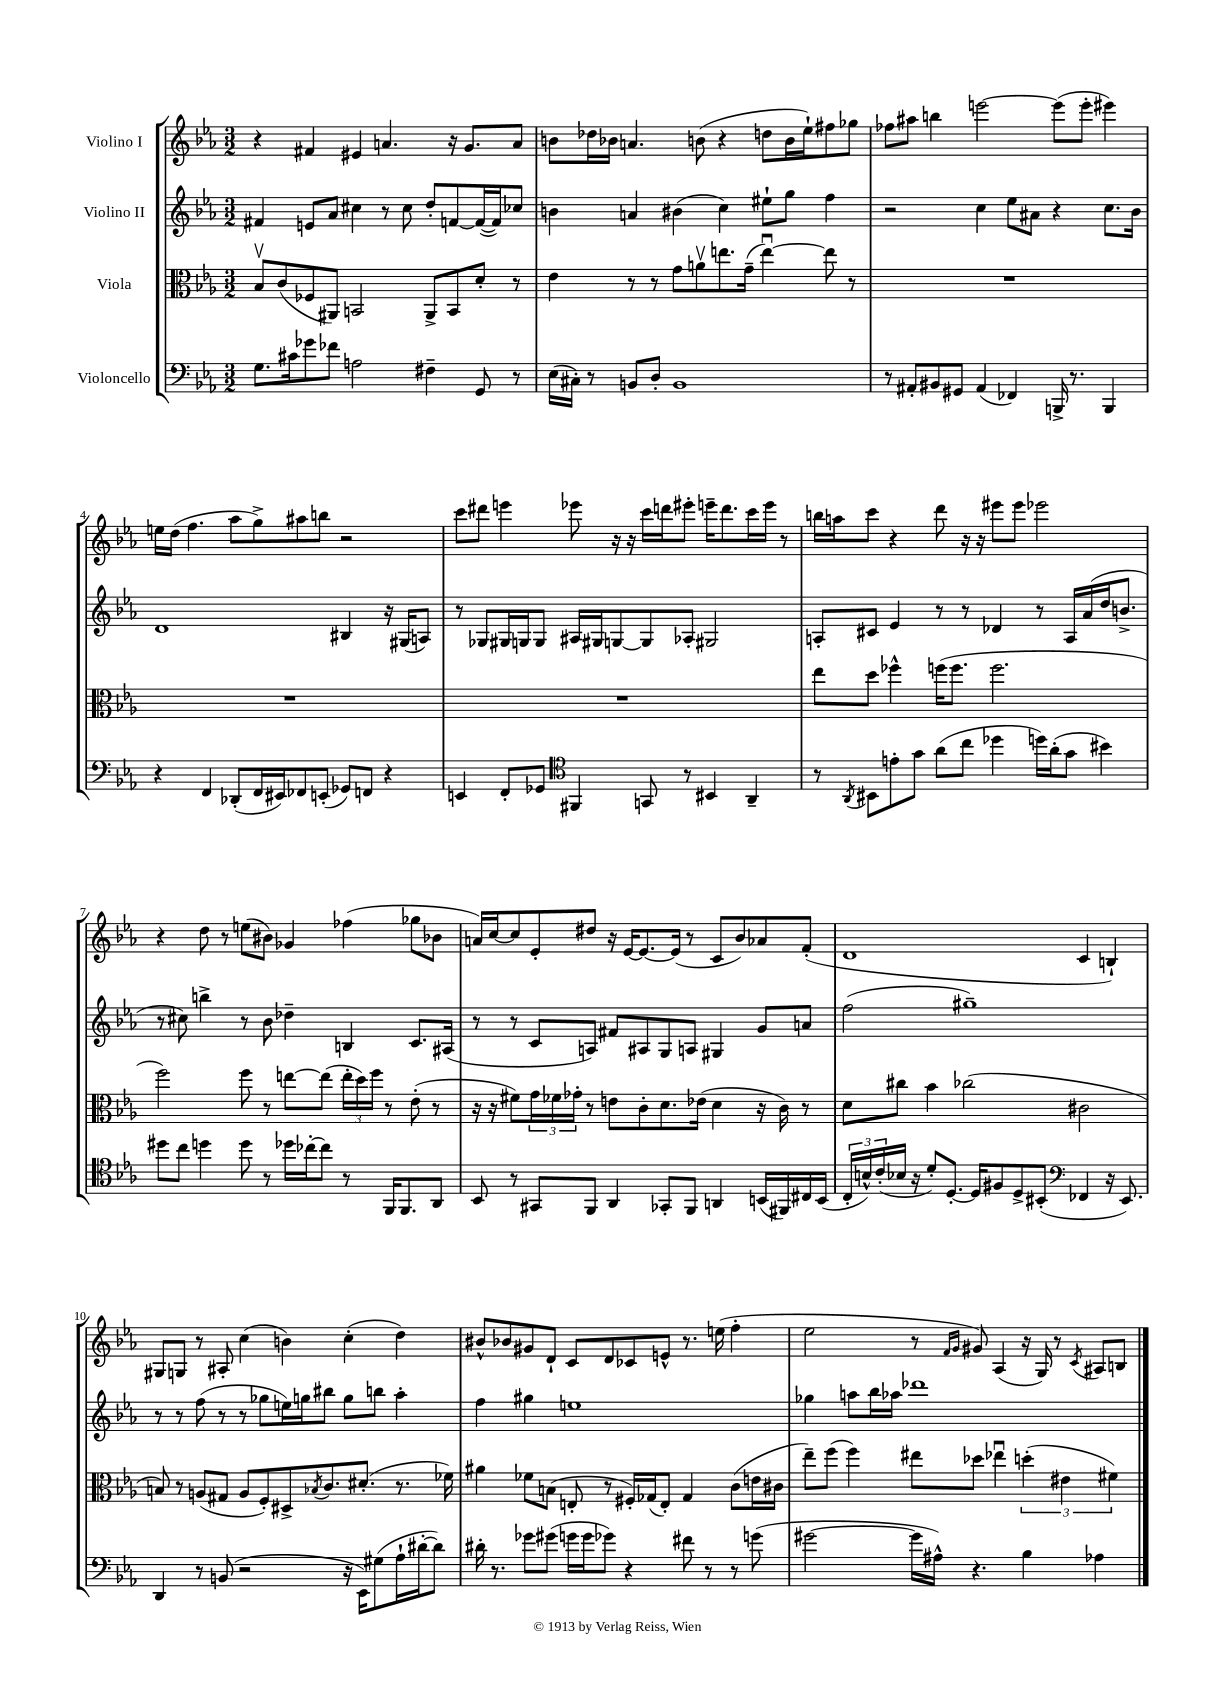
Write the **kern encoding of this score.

**kern	**kern	**kern	**kern
*part4	*part3	*part2	*part1
*staff4	*staff3	*staff2	*staff1
*I"Violoncello	*I"Viola	*I"Violino II	*I"Violino I
*clefF4	*clefC3	*clefG2	*clefG2
*k[b-e-a-]	*k[b-e-a-]	*k[b-e-a-]	*k[b-e-a-]
*M3/2	*M3/2	*M3/2	*M3/2
=1	=1	=1	=1
8.G\L	8B-v/L	4f#X/	4r
.	(8c/	.	.
16c#X\k	.	.	.
8g-X\	8F-X/	8en/L	4f#X/
8f-X\J	8AA#X/J)	8a-/J	.
2An\	2BBn/	4cc#X\	4e#X/
.	.	8r	4.an/
.	.	8cc#\	.
4F#X~\	8AA#^/L	8dd'/L	.
.	8BB/	[8fn/	16r
.	.	.	8.g/L
8GG/	8d'/J	(16f/L_	.
.	.	16f/J])	.
8r	8r	8cc-X/J	8a/J
=2	=2	=2	=2
(16E-\LL	4e-\	4bn\	8bn\L
16C#X'\JJ)	.	.	.
8r	.	.	16dd-X\L
.	.	.	16b-X\JJ
8BBn/L	8r	4an/	4.an/
8D'/J	8r	.	.
1BB	8g\L	(4b#X\	.
.	8anv\	.	(8bn\
.	8.een\	4cc\)	4r
.	(16g~\Jk	.	.
.	[4eeu\)	8ee#X`\L	8ddn\L
.	.	8gg\J	16b\L
.	.	.	16ee-`\J)
.	8ee\]	4ff\	8ff#X\
.	8r	.	8gg-X\J
=3	=3	=3	=3
8r	1.r	2r	8ff-X\L
8AA#X'/L	.	.	8aa#X\J
8BB#X/	.	.	4bbn\
8GG#X/J	.	.	.
(4AA#/	.	4cc\	[2eeen\
4FF-X/)	.	8ee-\L	.
.	.	8a#X\J	.
16BBBn^/	.	4r	(8eee\L]
8.r	.	.	.
.	.	.	8eee'\J
4BBB/	.	8.cc\L	4eee#X\)
.	.	16b-\Jk	.
!!LO:LB:g=z
=4	=4	=4	=4
4r	1.r	1d	16een\LL
.	.	.	(16dd\JJ
.	.	.	4.ff\
4FF/	.	.	.
(8DD-X'/L	.	.	8aa-\L
16FF/L	.	.	8gg^\)
16EE#X/J)	.	.	.
8FF-X/	.	.	8aa#X\
(8EEn'/J	.	.	8bbn\J
8GG-X/L)	.	4B#X/	2r
8FFn/J	.	.	.
4r	.	16r	.
.	.	(16G#X/KL	.
.	.	8An/J)	.
=5	=5	=5	=5
4EEn/	1.r	8r	8ccc\L
.	.	8G-X/L	8ddd#X\J
8FF'/L	.	16G#X/L	4eeen\
.	.	16Gn/J	.
8GG-X/J	.	8G/J	.
*clefC4	*	*	*
4FF#X/	.	16A#X/LL	8eee-X\
.	.	16G#X/J	.
.	.	[8Gn/	16r
.	.	.	16r
8GGn/	.	8G/]	16ccc\LL
.	.	.	16dddn\J
8r	.	8A-X'/J	8eee#X'\J
4BB#X/	.	2G#X/	16eeen~\KL
.	.	.	8.ddd\
4AA-~/	.	.	16ccc\L
.	.	.	16eee\JJ
.	.	.	8r
=6	=6	=6	=6
8r	8ee-\L	8An'/L	16bbn\LL
.	.	.	16aan\J
8qAA-/	.	.	.
8BB#X\L	8dd\J	8c#X/J	8ccc\J
8en'\	4ff-X^^\	4e-/	4r
8g\J	.	.	.
(8a-\L	(16ffn\KL	8r	8ddd\
.	8.ff\J	.	.
8cc\J	.	8r	16r
.	.	.	16r
4dd-X\	2.ff\	4d-X/	8eee#X\L
.	.	.	8eee#\J
16ddn\LL)	.	8r	2eee-X\
(16a-'\J	.	.	.
8g\J	.	16A/LL	.
.	.	(16a-/	.
4b#X\)	.	16dd/J	.
.	.	8.bn^/J	.
!!LO:LB:g=z
=7	=7	=7	=7
8dd#X\L	2ff\)	8r	4r
8cc\J	.	8cc#X\)	.
4ddn\	.	4bbn^\	8dd\
.	.	.	8r
8dd\	8ff\	8r	(8een\L
8r	8r	8b-\	8b#X\J)
16dd-X\LL	[8een\L	4dd-X~\	4g-X/
[16cc-X'\J	.	.	.
8cc-\J]	(8ee\J]	.	.
8r	24ee'\LL	4Bn/	(4ff-X\
.	24dd\)	.	.
.	24ff\JJ	.	.
16FF/KL	8r	.	.
8.FF/	.	.	.
.	(8e-'\	8.c/L	8gg-X\L
8AA-/J	8r	.	8b-X\J
.	.	(16A#X/Jk	.
=8	=8	=8	=8
8BB-/	16r	8r	16an/LL)
.	16r	.	[16cc/J
8r	8f#X\L)	8r	8cc/]
8GG#X/L	24g\L	8c/L	8e-'/
.	24f-X\	.	.
.	24g-X'\JJ	.	.
8FF/J	8r	8An/J)	8dd#X/J
4AA-/	8en\L	8f#X/L	16r
.	.	.	[16e-/KL
.	8c'\	8A#X/	8.e-/_
8GG-X'/L	8.d\	8G/	.
.	.	.	(16e-/Jk]
8FF/J	.	8An/J	8r
.	(16e-X\Jk	.	.
4AAn/	4d\	4G#X/	8c/L
.	.	.	8b-/)
(16BBn/LL	16r	8g/L	8a-X/
16FF#X/)	16c\)	.	.
16C#X/	8r	8an/J	(8f'/J
(16BB/JJ	.	.	.
=9	=9	=9	=9
24C'/LL	8d\L	(2ff\	1d
24Bn^^/)	.	.	.
(24c'/	.	.	.
16B-X/JJ	8cc#X\J	.	.
16r	.	.	.
8d'/L)	4b-\	.	.
[8.D'/J	.	.	.
.	(2cc-X\	1gg#X~)	.
16D/KL]	.	.	.
8F#X/	.	.	.
8D^/	.	.	.
(8BB#X'/J	.	.	.
*clefF4	*	*	*
4FF-X/	2c#X\	.	4c/
16r	.	.	4Bn`/)
8.EE-/)	.	.	.
!!LO:LB:g=z
=10	=10	=10	=10
4DD/	8Bn/)	8r	8G#X/L
.	8r	8r	8Gn/J
8r	(8An/L	(8ff\	8r
(8BBn/	8G#X/J	8r	8A#X'/
2r	8A/L	8r	(4cc\
.	8F'/)	8gg-X\L	.
.	8D#X^/	16een\L)	4bn\)
.	.	16ggn\J	.
.	8qB-X/	.	.
.	8.c/	8bb#X\J	.
16r	.	8gg\L	(4cc'\
16EE-\KL)	(8.d#X'/J	.	.
(8G#X\	.	8bbn\J	.
16A-`\L	8.r	4aa-'\	4dd\)
[16d#X'\J	.	.	.
8d#\J])	.	.	.
.	16f-X\)	.	.
=11	=11	=11	=11
16d#X'\	4a#X\	4ff\	8b#X^^/L
8.r	.	.	.
.	.	.	8b-X/
8g-X\L	8f-X\L	4gg#X\	8g#X/
(8g#X\J	(8Bn\J	.	8d`/J
16gn\LL	8En'/	1een	8c/L
16g\J	.	.	.
8g-X\J)	8r	.	8d/
4r	16F#X'/LL)	.	8c-X/
.	(16G-X/J	.	.
.	8E'/J)	.	8en^^/J
8f#X\	4G-/	.	8.r
8r	.	.	.
.	.	.	(16een\
8r	(8c\L	.	4ff'\
(8gn\	16en\L	.	.
.	16c#X\JJ	.	.
=12	=12	=12	=12
[2g#X\	8ee-~\L)	4gg-X\	2ee-\
.	(8ff\J	.	.
.	4ff\)	8aan\L	.
.	.	16bb-\L	.
.	.	16aa-X\JJ	.
16g#\LL]	8ee#X\L	1ddd-X	8r
16A#X^^\JJ)	.	.	.
.	.	.	16qqf/LL
.	.	.	16qqg/JJ
4.r	8dd-X\J	.	8g#X/)
.	4ee-Xu\	.	(4A-/
4B-\	(6ddn'\	.	16r
.	.	.	16G/)
.	.	.	8r
.	6e#X\	.	.
.	.	.	8qc/
4A-X\	.	.	8A#X/L
.	6f#X\)	.	.
.	.	.	8Bn/J
==	==	==	==
*-	*-	*-	*-
